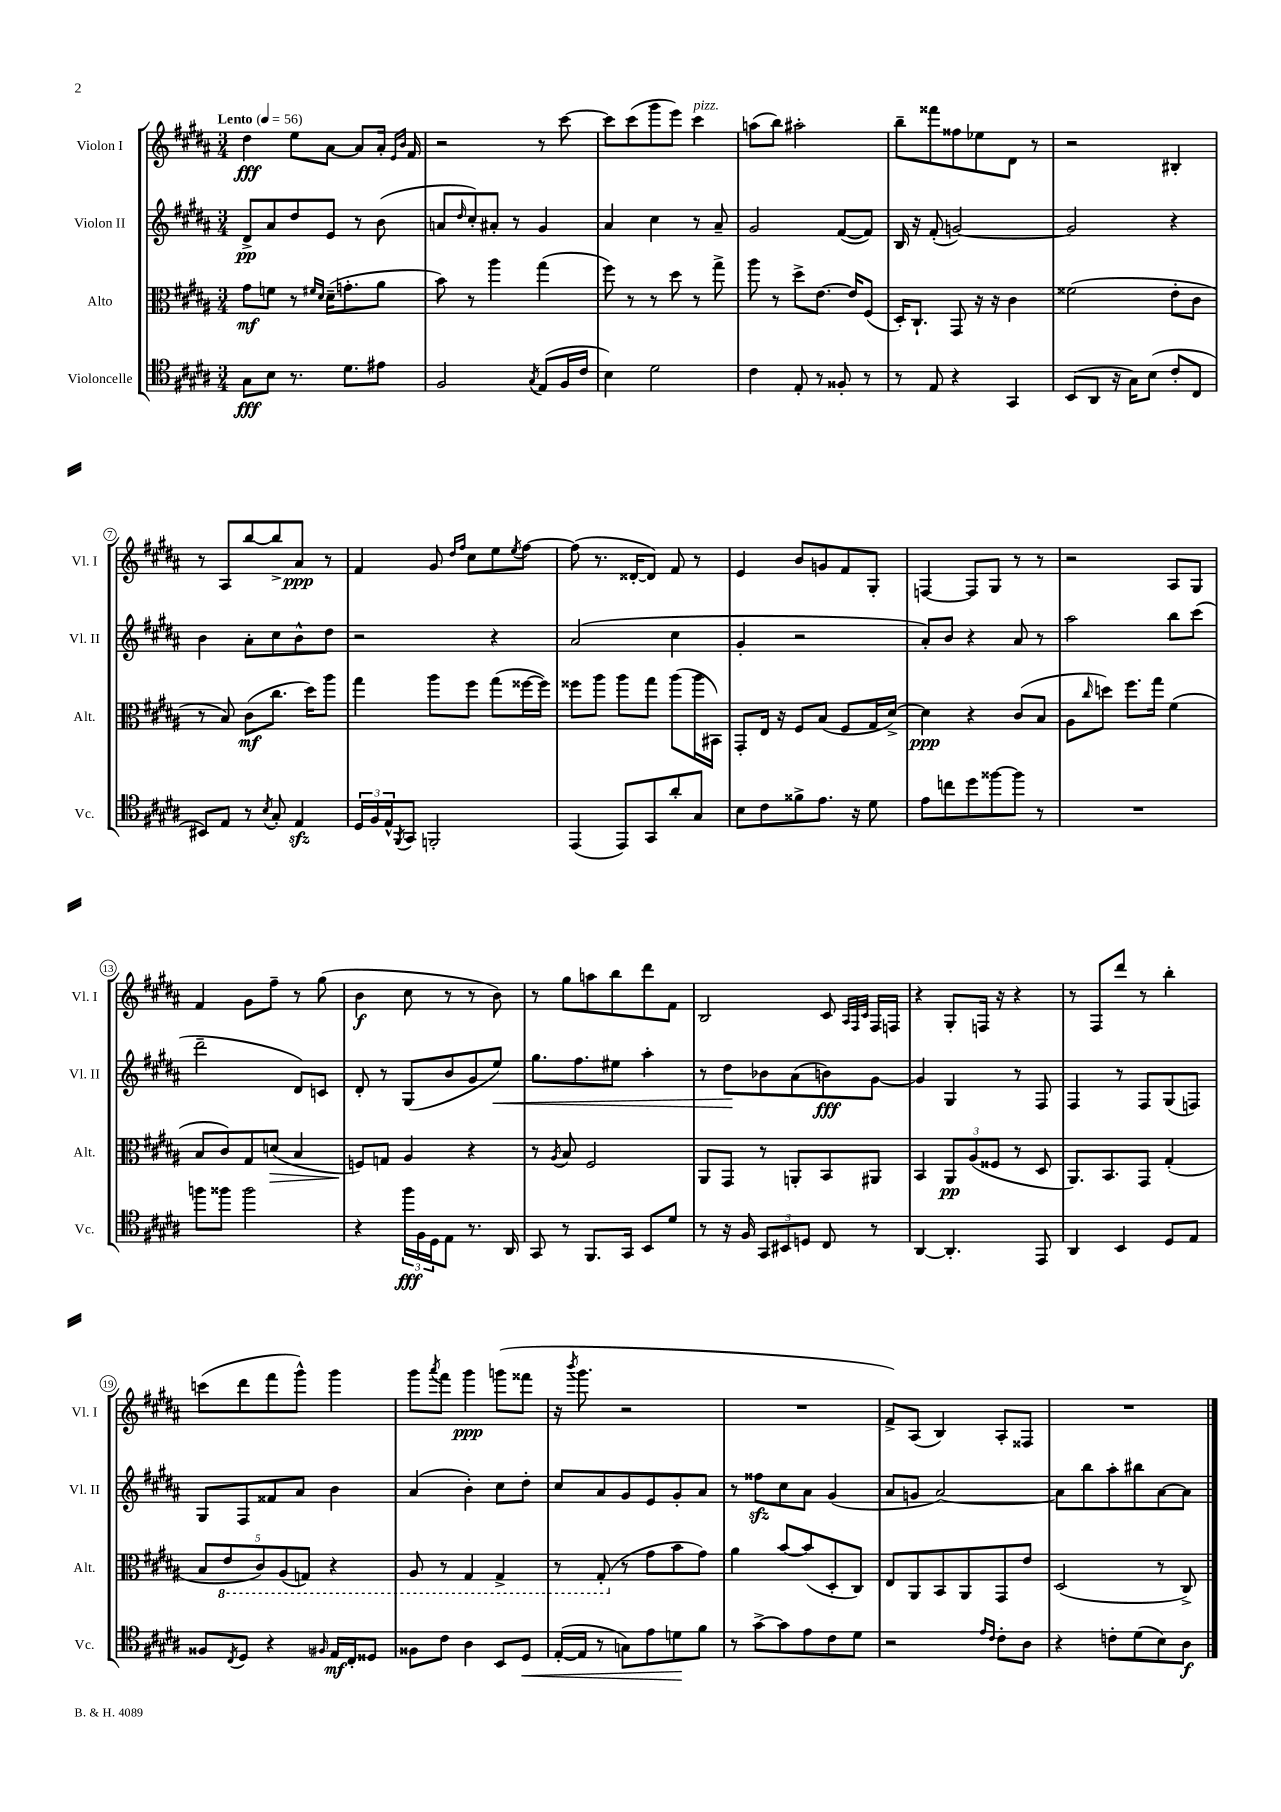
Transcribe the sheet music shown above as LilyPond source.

<<
\new StaffGroup <<
\new Staff = "s0" \with { instrumentName = "Violon I" shortInstrumentName = "Vl. I" } {
    \clef treble \key b \major \numericTimeSignature \time 3/4 \tempo "Lento" 4 = 56
    dis''4\fff e''8 ais'8~ ais'8 ais'16-. \grace { e'16 b'16 } fis'16 |
    r2 r8 cis'''8~ |
    cis'''8 cis'''8( gis'''8 e'''8) cis'''4^\markup { \italic "pizz." } |
    a''8( b''8) ais''2-. |
    b''8-- fisis'''8 fisis''8 ees''8 dis'8 r8 |
    r2 bis4-. |
    r8 ais8 b''8~ b''8-> ais'8\ppp r8 |
    fis'4 gis'8 \grace { dis''16 fis''16 } cis''8 e''8 \acciaccatura { e''8 } fis''8~ |
    fis''8( r8. disis'16~-. disis'8) fis'8 r8 |
    e'4 b'8 g'8 fis'8 gis8-. |
    f4~ f8 gis8 r8 r8 |
    r2 ais8 gis8 |
    fis'4 gis'8 fis''8-- r8 gis''8( |
    b'4\f cis''8 r8 r8 b'8) |
    r8 gis''8 a''8 b''8 dis'''8 fis'8 |
    b2 cis'8 \grace { ais32 fis32 cis'32 } fis16 f16 |
    r4 gis8-. f16 r16 r4 |
    r8 fis8 dis'''8 r8 b''4-. |
    c'''8( dis'''8 fis'''8 gis'''8-^) gis'''4 |
    gis'''8 \acciaccatura { ais'''8 } fis'''8 gis'''4\ppp g'''8( fisis'''8 |
    r16 \acciaccatura { b'''8 } gis'''8. r2 |
    R2. |
    fis'8->) ais8( b4) ais8-. fisis8 |
    R2. \bar "|." |
}
\new Staff = "s1" \with { instrumentName = "Violon II" shortInstrumentName = "Vl. II" } {
    \clef treble \key b \major \numericTimeSignature \time 3/4
    dis'8->\pp ais'8 dis''8 e'8 r8 b'8( |
    a'8 \grace { dis''16 } cis''8-.) ais'8-. r8 gis'4 |
    ais'4 cis''4 r8 ais'8-- |
    gis'2 fis'8~( fis'8) |
    b16 r16 fis'8-.( g'2~) |
    g'2 r4 |
    b'4 ais'8-. cis''8 b'8-^ dis''8 |
    r2 r4 |
    ais'2( cis''4 |
    gis'4-. r2 |
    ais'8-.) b'8 r4 ais'8 r8 |
    ais''2 b''8 cis'''8( |
    dis'''2-- dis'8) c'8 |
    dis'8-. r8 gis8( b'8 gis'8 e''8\<) |
    gis''8. fis''8. eis''8 ais''4-. |
    r8 dis''8\! bes'8 ais'8( b'8\fff) gis'8~ |
    gis'4 gis4 r8 fis8 |
    fis4 r8 fis8 gis8( f8) |
    gis8 fis8 fisis'8 ais'8 b'4 |
    ais'4( b'4-.) cis''8 dis''8-. |
    cis''8 ais'8 gis'8 e'8 gis'8-. ais'8 |
    r8 fisis''8\sfz cis''8 ais'8 gis'4( |
    ais'8 g'8 ais'2~) |
    ais'8 b''8 ais''8-. bis''8 ais'8~ ais'8 \bar "|." |
}
\new Staff = "s2" \with { instrumentName = "Alto" shortInstrumentName = "Alt." } {
    \clef alto \key b \major \numericTimeSignature \time 3/4
    gis'8\mf f'8 r8 \grace { fis'16 dis'16 } dis'16--( g'8.-. ais'8 |
    b'8) r8 ais''4 gis''4( |
    fis''8) r8 r8 dis''8 r8 gis''8-> |
    ais''8 r8 dis''8-> e'8.~ e'16 fis8( |
    dis16-.) cis8.-! gis,8 r16 r16 cis'4 |
    fisis'2( e'8-. cis'8 |
    r8 b8) cis'8\mf( cis''8. dis''16) ais''8 |
    gis''4 ais''8 fis''8 gis''8( fisis''16~ fisis''16) |
    fisis''8 ais''8 ais''8 gis''8 ais''8( ais''16 bis,16) |
    gis,8-. e16 r16 fis8 b8( fis8 gis16 dis'16~->) |
    dis'4\ppp r4 cis'8( b8 |
    ais8 \grace { cis''16 } d''8) fis''8. gis''16 fis'4( |
    b8 cis'8) gis8 d'8\>( b4 |
    f8\!) g8 ais4 r4 |
    r8 \acciaccatura { ais8 } b8 fis2 |
    ais,8 gis,8 r8 a,8-. b,8 ais,8 |
    b,4 \tuplet 3/2 { ais,8\pp ais8( fisis8 } r8 dis8 |
    ais,8.) b,8. gis,8 gis4-.( |
    \tuplet 5/4 { b8 \ottava #-1 e8 cis8) ais,8( g,8) } r4 |
    ais,8 r8 gis,4 gis,4-> |
    r8 gis,8-.( \ottava #0 r8 gis'8 b'8 gis'8) |
    ais'4 b'8~ b'8( dis8-. cis8) |
    e8 ais,8 b,8 ais,8 gis,8 e'8 |
    dis2( r8 cis8->) \bar "|." |
}
\new Staff = "s3" \with { instrumentName = "Violoncelle" shortInstrumentName = "Vc." } {
    \clef tenor \key b \major \numericTimeSignature \time 3/4
    gis8\fff b8 r8. dis'8. eis'8 |
    fis2 \acciaccatura { gis8 } e8( fis16 cis'16 |
    b4) dis'2 |
    cis'4 e8-. r8 fisis8-. r8 |
    r8 e8 r4 gis,4 |
    b,8( ais,8 r16 gis16) b8( cis'8-. cis8 |
    bis,8) e8 r8 \acciaccatura { b8 } gis8-. e4\sfz |
    \tuplet 3/2 { dis16 fis16 e16-^ } \acciaccatura { fis,8 } gis,8 f,2-. |
    e,4( e,8) gis,8 ais'8-. gis8 |
    b8 cis'8 fisis'8-> e'8. r16 dis'8 |
    e'8 c''8 dis''8 fisis''8~ fisis''8 r8 |
    R2. |
    f''8 fisis''8 fisis''2 |
    r4 \tuplet 3/2 { fis''16\fff fis16 dis16 } e8 r8. ais,16 |
    gis,8 r8 fis,8. gis,16 b,8 dis'8 |
    r8 r16 fis16 \tuplet 3/2 { gis,8 bis,8 d8 } cis8 r8 |
    ais,4~ ais,4.-. e,8 |
    ais,4 b,4 dis8 e8 |
    fisis8 \acciaccatura { cis8 } dis8 r4 \grace { fis16 } e16\mf cis16-. disis8 |
    fisis8 cis'8 ais4 b,8 dis8\< |
    e16~-.( e16 r8 g8) e'8 d'8\! fis'8 |
    r8 gis'8~-> gis'8 e'8 cis'8 dis'8 |
    r2 \grace { e'16 cis'16 } cis'8-. ais8 |
    r4 c'8-. dis'8( b8) ais8\f \bar "|." |
}
>>
>>
\layout { \context { \Score \override BarNumber.stencil = #(make-stencil-circler 0.1 0.3 ly:text-interface::print) } }
